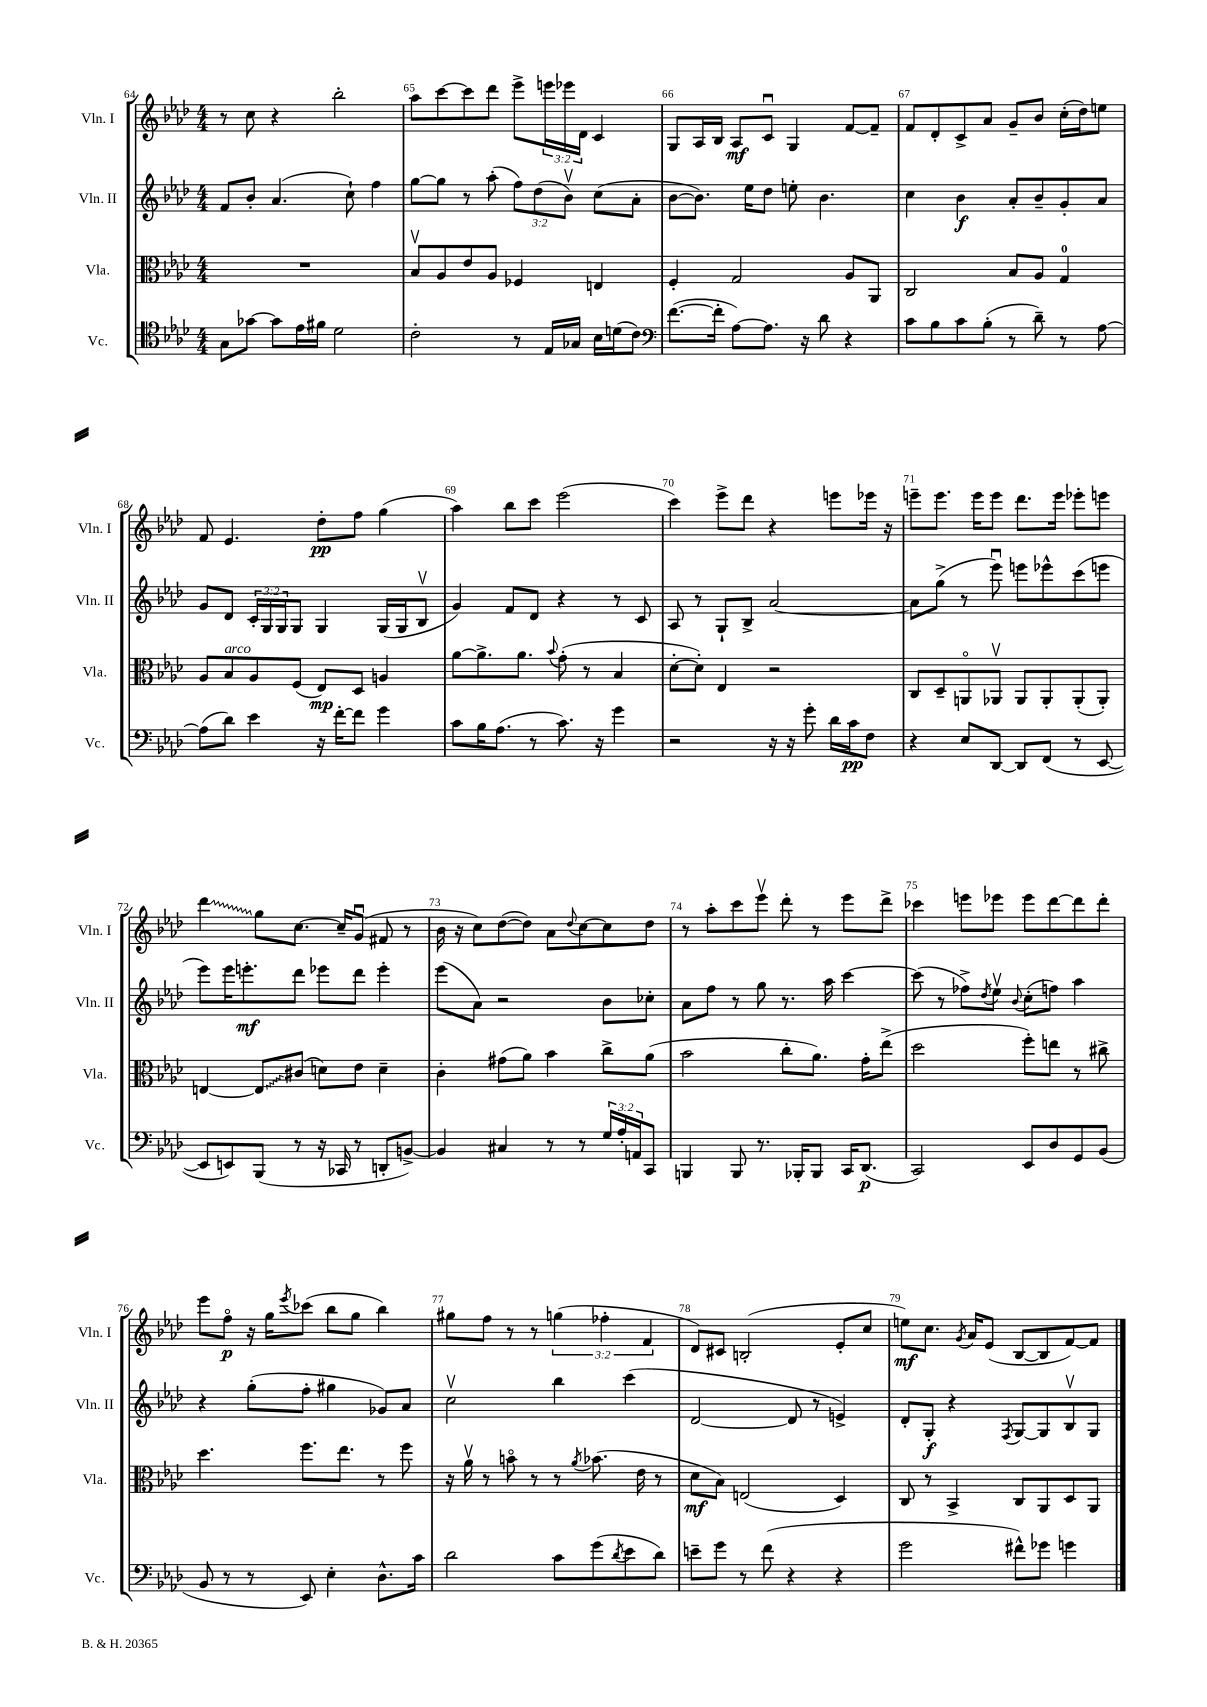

**kern	**kern	**kern	**kern
*staff4	*staff3	*staff2	*staff1
*clefC4	*clefC3	*clefG2	*clefG2
*k[b-e-a-d-]	*k[b-e-a-d-]	*k[b-e-a-d-]	*k[b-e-a-d-]
*M4/4	*M4/4	*M4/4	*M4/4
8G\L	1r	8f/L	8r
[8g-\J	.	8b-'/J	8cc\
8g-\]L	.	(4.a-/	4r
16e-\L	.	.	.
16f#\JJ	.	.	.
2d-\	.	.	2bb-'\
.	.	8cc`\)	.
.	.	4ff\	.
=	=	=	=
2c'\	8B-v/L	[8gg\L	8aa-\L
.	8A-/	8gg\]J	[8ccc\
.	8e-/	8r	8ccc\]
.	8A-/J	(8aa-'\	8ddd-\J
8r	4F-/	12ff\L)	8eee-^\L
.	.	(12dd-\	.
16E-/LL	.	.	24eee\L
.	.	12b-v\J)	24eee-\
16G-/JJ	.	.	.
.	.	.	24d-\JJ
16B-\LL	4E/	(8cc\L	4c/
(16d\J	.	.	.
8c\J)	.	8a-'\J	.
=	=	=	=
*clefF4	*	*	*
([8.f\L	4F'/	[8b-\L	8G/L
.	.	8.b-\]J)	16A-/L
16f'\]Jk	.	.	16B-/JJ
[8A-\L)	2G/	.	8A-/L
.	.	16ee-\LK	.
8.A-\]J	.	8dd-\J	8cu/J
.	.	8ee'\	4G/
16r	.	.	.
8d-\	.	4.b-\	.
4r	8A-/L	.	[8f/L
.	8AA-/J	.	8f~/]J
=	=	=	=
8c\L	2C/	4cc\	8f/L
8B-\	.	.	8d-'/
8c\	.	4b-\	8c^/
(8B-'\J	.	.	8a-/J
8r	8B-/L	8a-'/L	8g~/L
8d-~\)	8A-/J	8b-~/	8b-/J
8r	4G/	8g'/	(16cc'\LL
.	.	.	16dd-\J)
[8A-\	.	8a-/J	8ee\J
=	=	=	=
(8A-\]L	8A-/L	8g/L	8f/
8d-\J)	8B-/	8d-/J	4.e-/
4e-\	8A-/	24c'/LL	.
.	.	24G/	.
.	.	24G/J	.
.	(8F/J	8G/J	.
16r	8E-/L)	4G/	8dd-'\L
[16f'\LK	.	.	.
8f\]J	8D-/J	.	8ff\J
4g\	4A/	(16G/LL	(4gg\
.	.	16G/J	.
.	.	8B-v/J	.
=	=	=	=
8c\L	[8a-\L	4g/)	4aa-\)
16B-\K	8.a-^\]	.	.
(8.A-\J	.	.	.
.	.	8f/L	8bb-\L
.	8.a-\J	.	.
8r	.	8d-/J	8ccc\J
.	8qqb-/	.	.
8.c\)	(8g'\	4r	(2eee-\
.	8r	.	.
16r	.	.	.
4g\	4B-/	8r	.
.	.	8c/	.
=	=	=	=
2r	[8d-'\L	8A-/	4ccc\)
.	8d-'\]J)	8r	.
.	4E-/	8G`/L	8eee-^\L
.	.	8B-^/J	8ddd-\J
16r	2r	[2a-/	4r
16r	.	.	.
8g'\	.	.	.
16d-\LL	.	.	8eee\L
16c\J	.	.	.
8F\J	.	.	16eee-\Jk
.	.	.	16r
=	=	=	=
4r	8C/L	8a-\]L	8eee~\L
.	8D-~/	(8gg^\J	8.eee\J
8E-/L	8AAo/	8r	.
.	.	.	16eee\LK
[8DD-/J	8AA-v/J	8eee-u\)	8eee\J
8DD-/]L	8AA-/L	8eee\L	8.ddd-\L
(8FF/J	8AA-'/	8eee-^^\	.
.	.	.	16eee\Jk
8r	(8AA-'/	(8ccc\	8eee-'\L
[8EE-/	8AA-'/J)	8eee\J	8eee\J
=	=	=	=
8EE-/]L	[4E/	8eee-\L)	4ddd-\
8EE/)	.	16eee-\K	.
.	.	8.eee'\	.
(8BBB-/J	8E/]L	.	8gg\L
8r	(8c#/J	8ddd-\J	[8.cc\J
16r	8d\L)	8eee-\L	.
16CC-/	.	.	16cc~/]LK
8r	8e-\J	8ddd-\J	(8gu/J
8DD'/L	4d~\	4eee-'\	8f#/
[8BB^/J)	.	.	8r
=	=	=	=
4BB/]	4c'\	(8eee-\L	16b-\
.	.	.	16r
.	.	8a-\J)	8cc\L)
4C#/	(8g#\L	2r	([8dd-\
.	8a-\J)	.	8dd-\]J)
8r	4b-\	.	8a-\L
.	.	.	8qqdd-/
8r	.	.	[8cc\
24G/LL	8cc^\L	8b-\L	8cc\]
24A-'/	.	.	.
24AA/J	.	.	.
8CC/J	(8a-\J	8cc-'\J	8dd-\J
=	=	=	=
4BBB/	2b-\	8a-\L	8r
.	.	8ff\J	8aa-'\L
8BBB/	.	8r	8ccc\
8.r	.	8gg\	8eee-v\J
.	8cc'\L	8.r	8ddd-'\
16BBB-'/LK	.	.	.
8BBB-/J	8.a-\J)	.	8r
.	.	16aa-\	.
16CC/LK	.	[4ccc\	8eee-\L
(8.DD-/J	16g'\LK	.	.
.	(8ee-^\J	.	8ddd-^\J
=	=	=	=
2CC/)	2dd-\	(8ccc\]	4ccc-\
.	.	8r	.
.	.	8ff-^\L)	8eee\L
.	.	8qdd-/	.
.	.	8ee-v\J	8eee-\J
.	.	8qqb-/	.
8EE-/L	8ff'\L)	(8cc'\L	8eee-\L
8D-/	8ee\J	8ff\J)	[8ddd-\
8GG/	8r	4aa-\	8ddd-\]
(8BB-/J	8cc#^\	.	8ddd-'\J
=	=	=	=
8BB-/	4.dd-\	4r	8eee-\L
8r	.	.	8ffo\J
8r	.	(8gg'\L	16r
.	.	.	16gg\LK
.	.	.	8qeee-/
8EE-/)	8.ff\L	8ff'\J	(8ccc-\J
4E-'\	.	4gg#\	8bb-\L
.	8.ee-\J	.	.
.	.	.	8gg\J
8.D-^^\L	8r	8g-/L)	4bb-\)
.	8ff\	8a-/J	.
16c\Jk	.	.	.
=	=	=	=
2d-\	16r	2ccv\	8gg#\L
.	16a-v\	.	.
.	8r	.	8ff\J
.	8bo\	.	8r
.	8r	.	8r
8c\L	8r	4bb-\	(6gg\
.	8qa-/	.	.
(8g\	(8.b-\	.	.
.	.	.	6ff-'\
8qd-/	.	.	.
8e-\	.	(4ccc\	.
.	16e-\	.	.
.	.	.	6f/
8d-\J)	8r	.	.
=	=	=	=
8e~\L	8d-\L	[2d-/	8d-/L)
8g\J	8B-\J)	.	8c#/J
8r	(2E/	.	(2B'/
(8f\	.	.	.
4r	.	8d-/]	.
.	.	8r	.
4r	4D-/)	4e^/)	8e-'/L
.	.	.	8cc/J
=	=	=	=
2g\	8C/	8d-'/L	8ee\L)
.	8r	8G'/J	8.cc\J
.	4BB-^/	4r	.
.	.	.	8qg/
.	.	.	16a-/LK
.	.	.	(8e-/J
.	.	8qF/	.
8f#^^\L)	8C/L	[8G/L	[8B-/L
8g-\J	8AA-/	8G/]	8B-/]
4g\	8D-/	8B-v/	[8f/)
.	8AA-/J	8G/J	8f/]J
==	==	==	==
*-	*-	*-	*-
